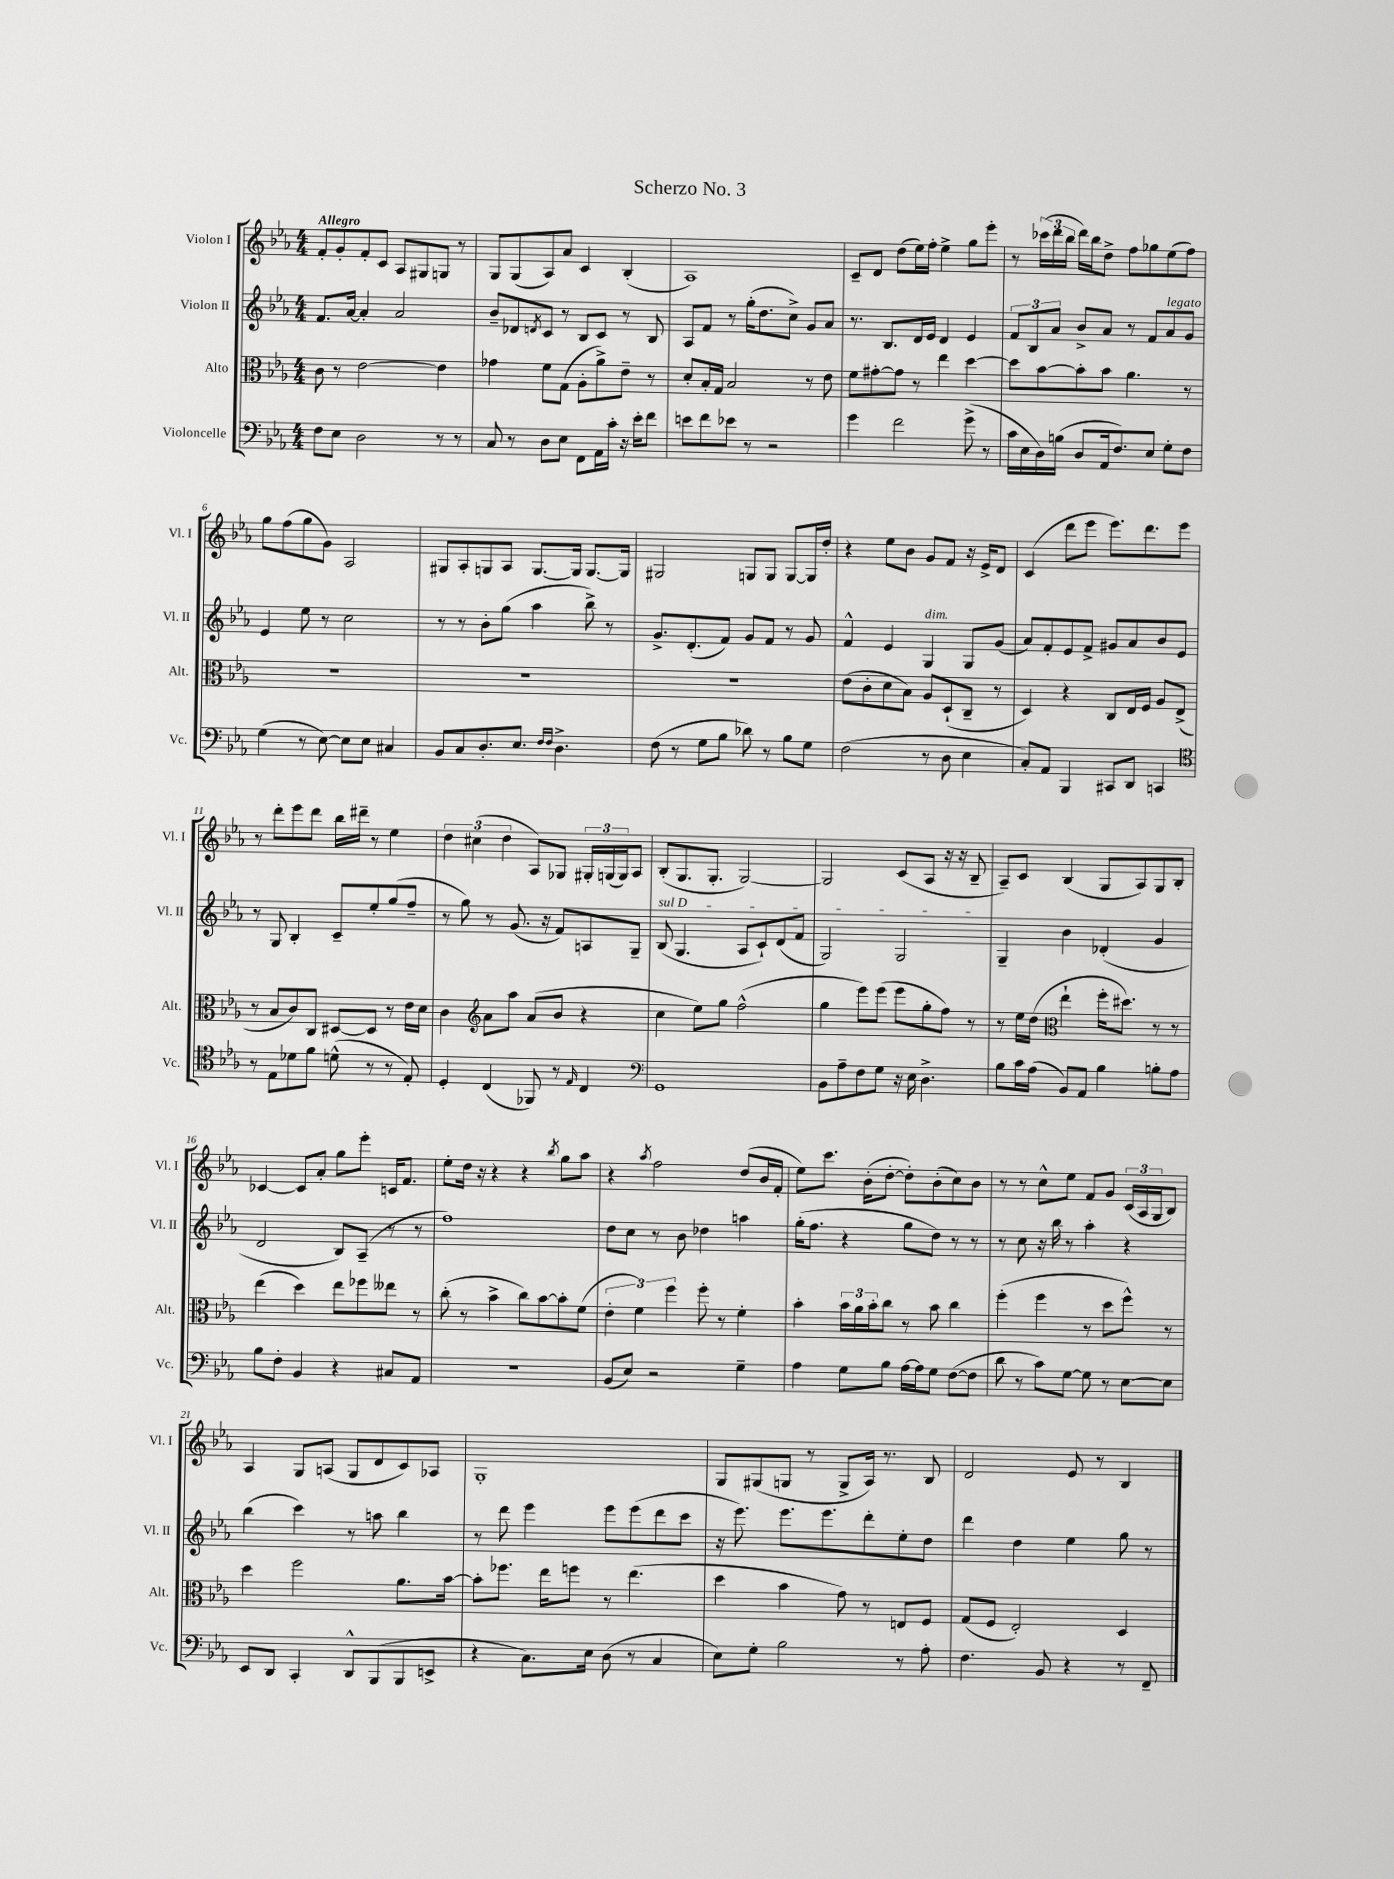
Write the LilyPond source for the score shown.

\header { title = "Scherzo No. 3" }
<<
\new StaffGroup <<
\new Staff = "s0" \with { instrumentName = "Violon I" shortInstrumentName = "Vl. I" } {
    \clef treble \key ees \major \numericTimeSignature \time 4/4 \tempo "Allegro"
    f'8-. g'8-. f'8-. c'8 aes8 gis8 g8 r8 |
    g8 g8( aes8) aes'8 c'4 bes4-.( |
    aes1) |
    c'8-- d'8 d''8( ees''16) f''16-. ees''4-> g''8 ees'''8-. |
    r8 \tuplet 3/2 { ces'''16( d'''16 bes''16 } d'''16) bes''16 d''8-> f''8 ges''8 ees''8( f''8) |
    g''8 f''8( g''8 g'8) aes2 |
    gis8 aes8-. g8 aes8 g8.~ g16 g8.~ g16 |
    gis2 g8 g8 g8~ g16 d''16-. |
    r4 ees''8 bes'8 g'8 f'8 r16 ees'16-> d'8 |
    c'4( d'''8 ees'''8 ees'''8.) d'''8. ees'''8 |
    r8 d'''8-. ees'''8 d'''8 bes''16 dis'''16-- r8 ees''4 |
    \tuplet 3/2 { d''4 cis''4( d''4 } aes8) ges8 \tuplet 3/2 { gis16-. g16( g16) } aes8 |
    bes8-.( g8. g8.-. g2~) |
    g2 c'8( aes8 r16 r16 bes8-- |
    aes8--) c'8 bes4( g8 aes8) g8 bes8-. |
    ces'4~ ces'8 aes'8-. g''8 ees'''8-. c'16 f'8. |
    ees''8-. d''16 r16 r4 r4 \acciaccatura { bes''8 } g''8 aes''8 |
    r4 \acciaccatura { aes''8 } f''2 d''8( bes'16 f'16-. |
    ees''8) c'''8. bes'16-.( d''8~-. d''8-.) bes'8-.( c''8) bes'8 |
    r8 r8 c''8-^ ees''8 f'8 g'8 \tuplet 3/2 { c'16( aes16 g16 } bes8) |
    aes4 g8 a8( g8 d'8 c'8) aes8 |
    g1-. |
    g8 gis8( g8 r8 g8-> aes16) r8. bes8 |
    d'2 ees'8 r8 bes4 \bar "|." |
}
\new Staff = "s1" \with { instrumentName = "Violon II" shortInstrumentName = "Vl. II" } {
    \clef treble \key ees \major \numericTimeSignature \time 4/4
    f'8. aes'16~ aes'4-. aes'2 |
    bes'8-- des'8 \acciaccatura { d'8 } c'8 r8 bes8 c'8 r8 bes8 |
    aes8 f'8 r8 g''16-.( d''8. c''8->) g'8 aes'8 |
    r8. bes8. d'16 ees'16 d'4 ees'4 |
    \tuplet 3/2 { f'8 bes8 aes'8 } bes'8-> aes'8 r8 f'8 aes'8^\markup { \italic "legato" } g'8 |
    ees'4 ees''8 r8 c''2 |
    r8 r8 bes'8-. g''8( aes''4 bes''8->) r8 |
    g'8.-> d'8.-.( f'8) g'8 f'8 r8 g'8 |
    f'4-^ ees'4 g4^\markup { \italic "dim." } g8 g'8( |
    aes'8) f'8-. ees'8 f'8-> gis'8 aes'8 bes'8 ees'8 |
    r8 g8 bes4-. c'8-- ees''8-. g''8( f''8-- |
    r8 g''8) r8 g'8.( r16 f'8) a8 g8-- |
    \once \override TextSpanner.bound-details.left.text = \markup { \italic "sul D" } bes8\startTextSpan( g4. aes8 c'8-!) d'8( f'8 |
    g2) g2\stopTextSpan |
    g4-- bes'4 des'4-.( g'4 |
    d'2 bes8) aes8--( r8 r8 |
    f''1) |
    d''8 c''8 r8 bes'8 des''4 a''4 |
    g''16-.( f''8. r4 g''8 d''8) r8 r8 |
    r8 c''8 r16 bes''16 r8 aes''4-. r4 |
    bes''4( c'''4) r8 a''8 bes''4 |
    r8 d'''8 ees'''4 ees'''8 ees'''8( d'''8 c'''8 |
    r16 ees'''8.) ees'''8. ees'''8. d'''8-. ees''8-. d''8 |
    d'''4 d''4 ees''4 g''8 r8 \bar "|." |
}
\new Staff = "s2" \with { instrumentName = "Alto" shortInstrumentName = "Alt." } {
    \clef alto \key ees \major \numericTimeSignature \time 4/4
    c'8 r8 ees'2~ ees'4 |
    ges'4 f'8 g8( aes8-. aes'8->) ees'8-- r8 |
    d'8-. bes16-. g16 bes2 r8 ees'8 |
    f'8 gis'8~-. gis'8 r8 ees''4 d''4~ |
    d''8 bes'8~ bes'8-. bes'8 aes'4. r8 |
    R1 |
    R1 |
    R1 |
    ees'8( c'8-. d'8 bes8) aes8 d8-!( c8-- r8 |
    d4) r4 c8 ees16 f16 aes8 ees8->( |
    r8 bes8 c'8) c8 dis8~ dis8 r8 ees'16 d'16 |
    c'4 \clef treble aes'8 aes''8 aes'8( bes'8 r4 |
    c''4 ees''8) g''8 f''2-^( |
    g''4 ees'''8) ees'''8( ees'''8 g''8-. f''8) r8 |
    r8 ees''16 d''16( \clef alto ees''4-! f''16-. dis''8.) r8 r8 |
    ees''4( d''4) ees''8 fes''8 eeses''8 r8 |
    c''8-.( r8 bes'4-> c''8) bes'8~ bes'8-. f'8( |
    \tuplet 3/2 { ees'4-. f'4) f''4 } f''8-. r8 f'4-. |
    bes'4-. \tuplet 3/2 { bes'16 aes'16 bes'16-. } c''8 r8 bes'8 c''4 |
    f''4-.( f''4 r8 d''8 f''8-^) r8 |
    d''4 f''2 aes'8. bes'16~ |
    bes'8-. fes''8. ees''16 f''8 r8 ees''4.( |
    d''4 bes'4 g'8) r8 e8 f8 |
    g8( f8 ees2-.) d4 \bar "|." |
}
\new Staff = "s3" \with { instrumentName = "Violoncelle" shortInstrumentName = "Vc." } {
    \clef bass \key ees \major \numericTimeSignature \time 4/4
    f8 ees8 d2 r8 r8 |
    c8 r8 d8 ees8 f,8 aes,16 c'16-. r16 ees'16-. f'8 |
    e'8 f'8 ees'8 r8 r2 |
    g'4 f'2 g'8->( r8 |
    c'16 ees16 d16) b16( d8 aes,16 f8.) ees8 g8-. f8 |
    g4( r8 ees8~) ees8 ees8 cis4 |
    bes,8 c8 d8.-. ees8. \grace { f16 f16 } d4.-> |
    f8( r8 g8 bes8 des'8) r8 bes8 g8 |
    f2( r8 d8 ees4 |
    c8-.) aes,8 bes,,4 cis,8 d,8 c,4 |
    \clef tenor r8 ees8 des'8 f'8 d'8-^( r8 r8 ees8-.) |
    d4-. c4( fes,8) r8 \grace { ees16 } c4 |
    \clef bass g,1 |
    bes,8 aes8-- f8 g8 r16 ees16 d4.-> |
    bes8 c'16 aes16( bes,8) aes,8 bes4 b8-. aes8 |
    bes8 f8-. bes,4 r4 cis8 aes,8 |
    R1 |
    bes,8( ees8) r2 g4-- |
    aes4 g8 bes8 aes16~ aes16 g8 f8~( f8 |
    d'8 r8 c'8) g8~ g8 r8 ees8~ ees8 |
    ees,8 d,8 c,4-. d,8-^ bes,,8( bes,,8 e,8-> |
    r4 c8.) ees16 d8( r8 c4 |
    ees8) g8-. bes2 r8 aes8-. |
    f4. bes,8 r4 r8 f,8-- \bar "|." |
}
>>
>>
